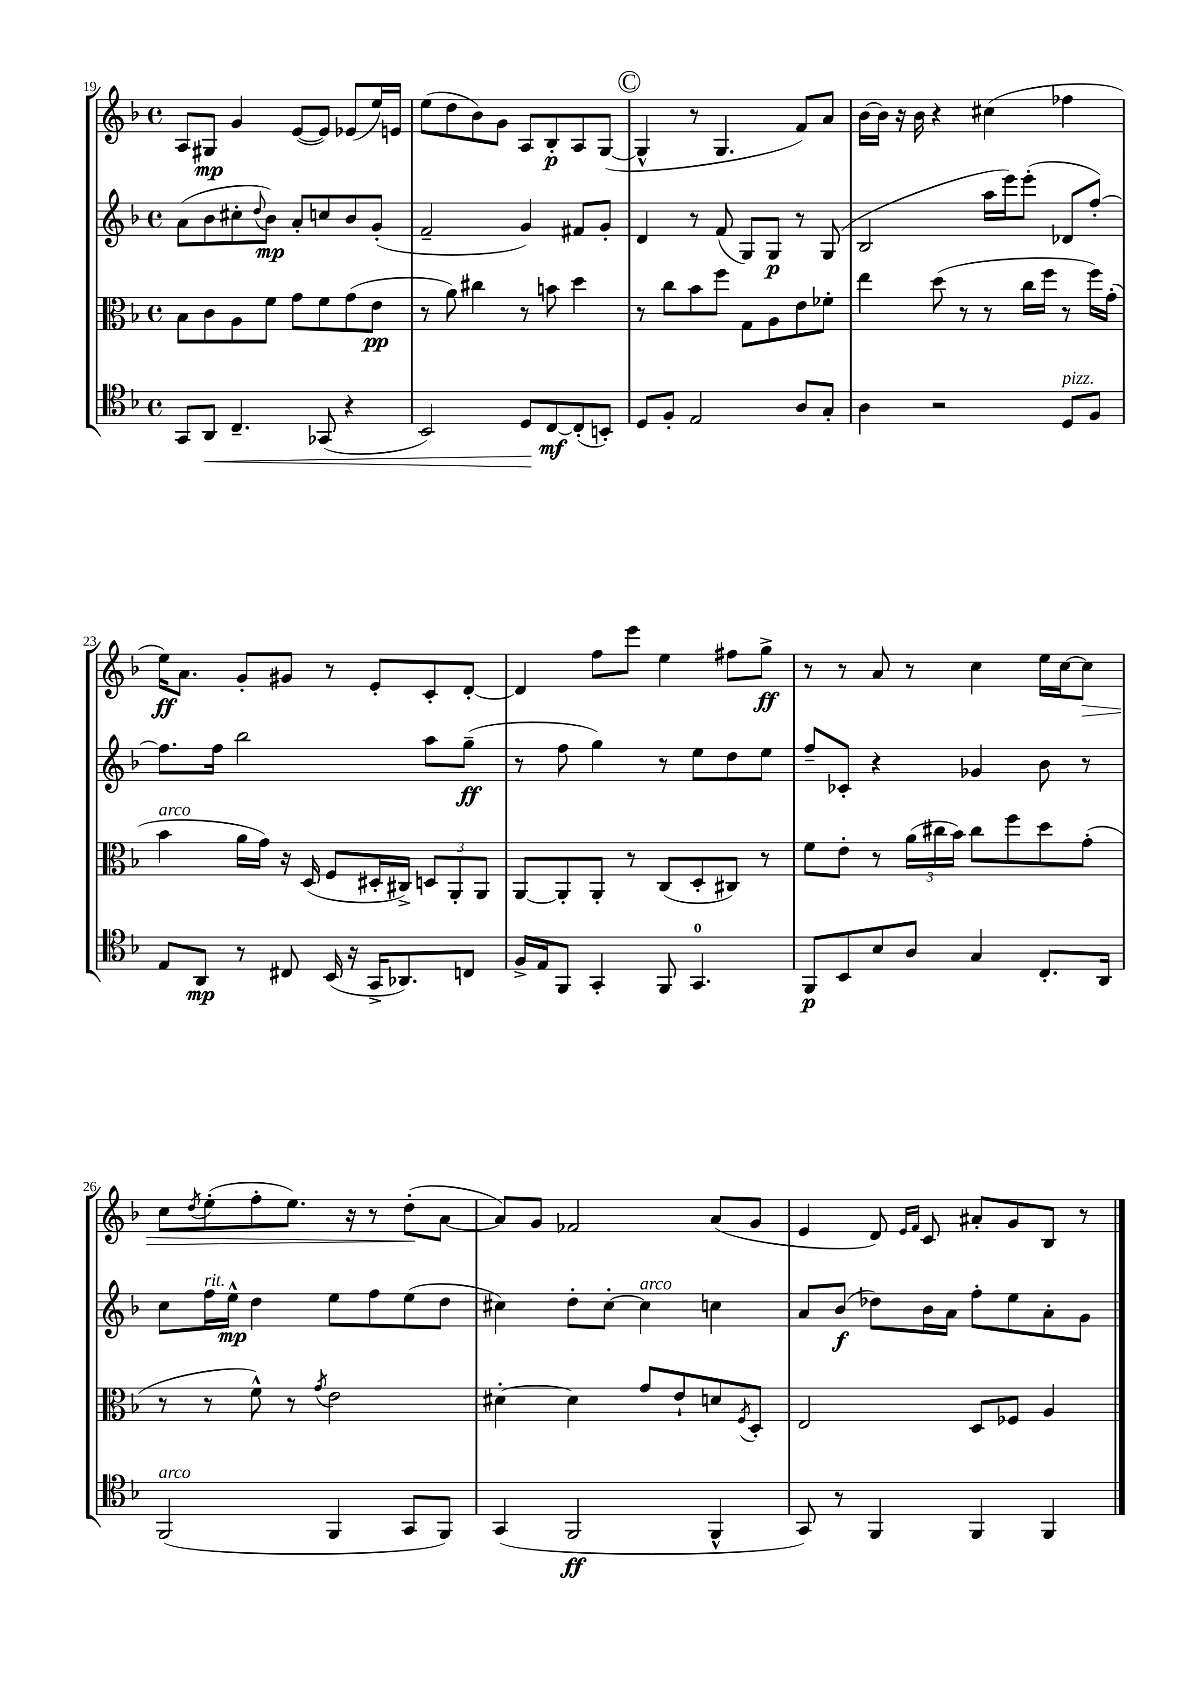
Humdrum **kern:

**kern	**dynam	**kern	**dynam	**kern	**dynam	**kern	**dynam
*part4	*part4	*part3	*part3	*part2	*part2	*part1	*part1
*staff4	*staff4	*staff3	*staff3	*staff2	*staff2	*staff1	*staff1
*clefC4	*	*clefC3	*	*clefG2	*	*clefG2	*
*k[b-]	*	*k[b-]	*	*k[b-]	*	*k[b-]	*
*M4/4	*	*M4/4	*	*M4/4	*	*M4/4	*
*met(c)	*	*met(c)	*	*met(c)	*	*met(c)	*
=19	=19	=19	=19	=19	=19	=19	=19
8GG/L	.	8B-\L	.	(8a\L	.	8A/L	.
!	!LO:HP:b	!	!	!	!	!	!
8AA/J	<	8c\	.	8b-\	.	8G#X/J	mp
4.C~/	.	8A\	.	8cc#X'\	.	4g/	.
.	.	.	.	8qqdd/	.	.	.
.	.	8f\J	.	8b-\J)	mp	.	.
.	.	8g\L	.	8a'/L	.	([8e/L	.
(8GG-X/	.	8f\	.	8ccn/	.	8e/J])	.
4r	.	(8g\	.	8b-/	.	(8e-X/L	.
.	.	8e\J	pp	(8g'/J	.	16ee/L)	.
.	.	.	.	.	.	16en/JJ	.
=20	=20	=20	=20	=20	=20	=20	=20
2BB-/)	.	8r	.	2f~/	.	(8ee\L	.
.	.	8a\)	.	.	.	8dd\	.
.	.	4cc#X\	.	.	.	8b-\)	.
.	.	.	.	.	.	8g\J	.
8D/L	.	8r	.	4g/)	.	8A/L	.
[8C/	[ mf	8bn\	.	.	.	8B-'/	p
(8C'/]	.	4dd\	.	8f#X/L	.	8A/	.
8BBn'/J)	.	.	.	8g'/J	.	([8G/J	.
!!LO:REH:place=s1:t=C
=21	=21	=21	=21	=21	=21	=21	=21
8D/L	.	8r	.	4d/	.	4G^^/]	.
8F'/J	.	8cc\L	.	.	.	.	.
2E/	.	8b-\	.	8r	.	8r	.
.	.	8ff\J	.	(8f/	.	4.G/	.
.	.	8G\L	.	8G/L)	.	.	.
.	.	8A\	.	8G/J	p	.	.
8A/L	.	8e\	.	8r	.	8f/L)	.
8G'/J	.	8f-X'\J	.	(8G/	.	8a/J	.
=22	=22	=22	=22	=22	=22	=22	=22
4A\	.	4ee\	.	2B-/	.	[16b-\LL	.
.	.	.	.	.	.	16b-\JJ]	.
.	.	.	.	.	.	16r	.
.	.	.	.	.	.	16b-\	.
2r	.	(8dd\	.	.	.	4r	.
.	.	8r	.	.	.	.	.
.	.	8r	.	16aa\LL	.	(4cc#X\	.
.	.	.	.	16eee\J)	.	.	.
.	.	16cc\LL	.	(8eee'\J	.	.	.
.	.	16ff\JJ	.	.	.	.	.
!LO:TX:a:i:t=pizz.	!	!	!	!	!	!	!
8D/L	.	8r	.	8d-X/L	.	4ff-X\	.
8F/J	.	16ff\LL)	.	[8ff'/J)	.	.	.
.	.	(16g'\JJ	.	.	.	.	.
!!LO:LB:g=z
=23	=23	=23	=23	=23	=23	=23	=23
!	!	!LO:TX:a:i:t=arco	!	!	!	!	!
8E/L	.	4b-\	.	8.ff\L]	.	16ee\KL)	ff
.	.	.	.	.	.	8.a\J	.
8AA/J	mp	.	.	.	.	.	.
.	.	.	.	16ff\Jk	.	.	.
8r	.	16a\LL	.	2bb-\	.	8g'/L	.
.	.	16g\JJ)	.	.	.	.	.
8C#X/	.	16r	.	.	.	8g#X/J	.
.	.	(16D/	.	.	.	.	.
(16BB-/	.	8F/L	.	.	.	8r	.
16r	.	.	.	.	.	.	.
16GG^/KL	.	16D#X'/L	.	.	.	8e'/L	.
8.AA-X/)	.	16C#X^/JJ)	.	.	.	.	.
.	.	12Dn/L	.	8aa\L	.	8c'/	.
.	.	12AA'/	.	.	.	.	.
8Cn/J	.	.	.	(8gg~\J	ff	[8d'/J	.
.	.	12AA/J	.	.	.	.	.
=24	=24	=24	=24	=24	=24	=24	=24
16F^/LL	.	[8AA/L	.	8r	.	4d/]	.
16E/J	.	.	.	.	.	.	.
8FF/J	.	8AA'/]	.	8ff\	.	.	.
4GG'/	.	8AA'/J	.	4gg\)	.	8ff\L	.
.	.	8r	.	.	.	8eee\J	.
8FF/	.	(8C/L	.	8r	.	4ee\	.
4.GG/	.	8D'/	.	8ee\L	.	.	.
.	.	8C#X/J)	.	8dd\	.	8ff#X\L	.
.	.	8r	.	8ee\J	.	8gg^\J	ff
=25	=25	=25	=25	=25	=25	=25	=25
8FF/L	p	8f\L	.	8ff~/L	.	8r	.
8BB-/	.	8e'\J	.	8c-X'/J	.	8r	.
8B-/	.	8r	.	4r	.	8a/	.
8A/J	.	(24a\LL	.	.	.	8r	.
.	.	24cc#X\	.	.	.	.	.
.	.	24b-\JJ)	.	.	.	.	.
4G/	.	8cc#\L	.	4g-X/	.	4cc\	.
.	.	8ff\	.	.	.	.	.
8.C'/L	.	8dd\	.	8b-\	.	16ee\LL	.
.	.	.	.	.	.	[16cc\J	.
!	!	!	!	!	!	!	!LO:HP:b
.	.	(8g'\J	.	8r	.	8cc\J]	>
16AA/Jk	.	.	.	.	.	.	.
!!LO:LB:g=z
=26	=26	=26	=26	=26	=26	=26	=26
!LO:TX:a:i:t=arco	!	!	!	!	!	!	!
(2FF/	.	8r	.	8cc\L	.	8cc\L	.
.	.	.	.	.	.	8qdd/	.
!	!	!	!	!LO:TX:a:i:t=rit.	!	!	!
.	.	8r	.	16ff\L	.	(8ee'\	.
.	.	.	.	16ee^^\JJ	mp	.	.
.	.	8f^^\)	.	4dd\	.	8ff'\	.
.	.	8r	.	.	.	8.ee\J)	.
.	.	8qg/	.	.	.	.	.
4FF/	.	2e\	.	8ee\L	.	.	.
.	.	.	.	.	.	16r	.
.	.	.	.	8ff\	.	8r	.
8GG/L	.	.	.	(8ee\	.	(8dd'\L	.
8FF/J)	.	.	.	8dd\J	.	[8a\J	]
=27	=27	=27	=27	=27	=27	=27	=27
(4GG/	.	[4d#X'\	.	4cc#X\)	.	8a/L])	.
.	.	.	.	.	.	8g/J	.
2FF/	ff	4d#\]	.	8dd'\L	.	2f-X/	.
.	.	.	.	[8cc#'\J	.	.	.
!	!	!	!	!LO:TX:a:i:t=arco	!	!	!
.	.	8g/L	.	4cc#\]	.	.	.
.	.	8e`/	.	.	.	.	.
4FF^^/	.	8dn/	.	4ccn\	.	(8a/L	.
.	.	8qF/	.	.	.	.	.
.	.	8D'/J	.	.	.	8g/J	.
=28	=28	=28	=28	=28	=28	=28	=28
8GG/)	.	2E/	.	8a/L	.	4e/	.
8r	.	.	.	(8b-/J	f	.	.
4FF/	.	.	.	8dd-X\L)	.	8d/)	.
.	.	.	.	.	.	16qqe/LL	.
.	.	.	.	.	.	16qqf/JJ	.
.	.	.	.	16b-\L	.	8c/	.
.	.	.	.	16a\JJ	.	.	.
4FF/	.	8D/L	.	8ff'\L	.	8a#X'/L	.
.	.	8F-X/J	.	8ee\	.	8g/	.
4FF/	.	4A/	.	8a'\	.	8B-/J	.
.	.	.	.	8g\J	.	8r	.
==	==	==	==	==	==	==	==
*-	*-	*-	*-	*-	*-	*-	*-
